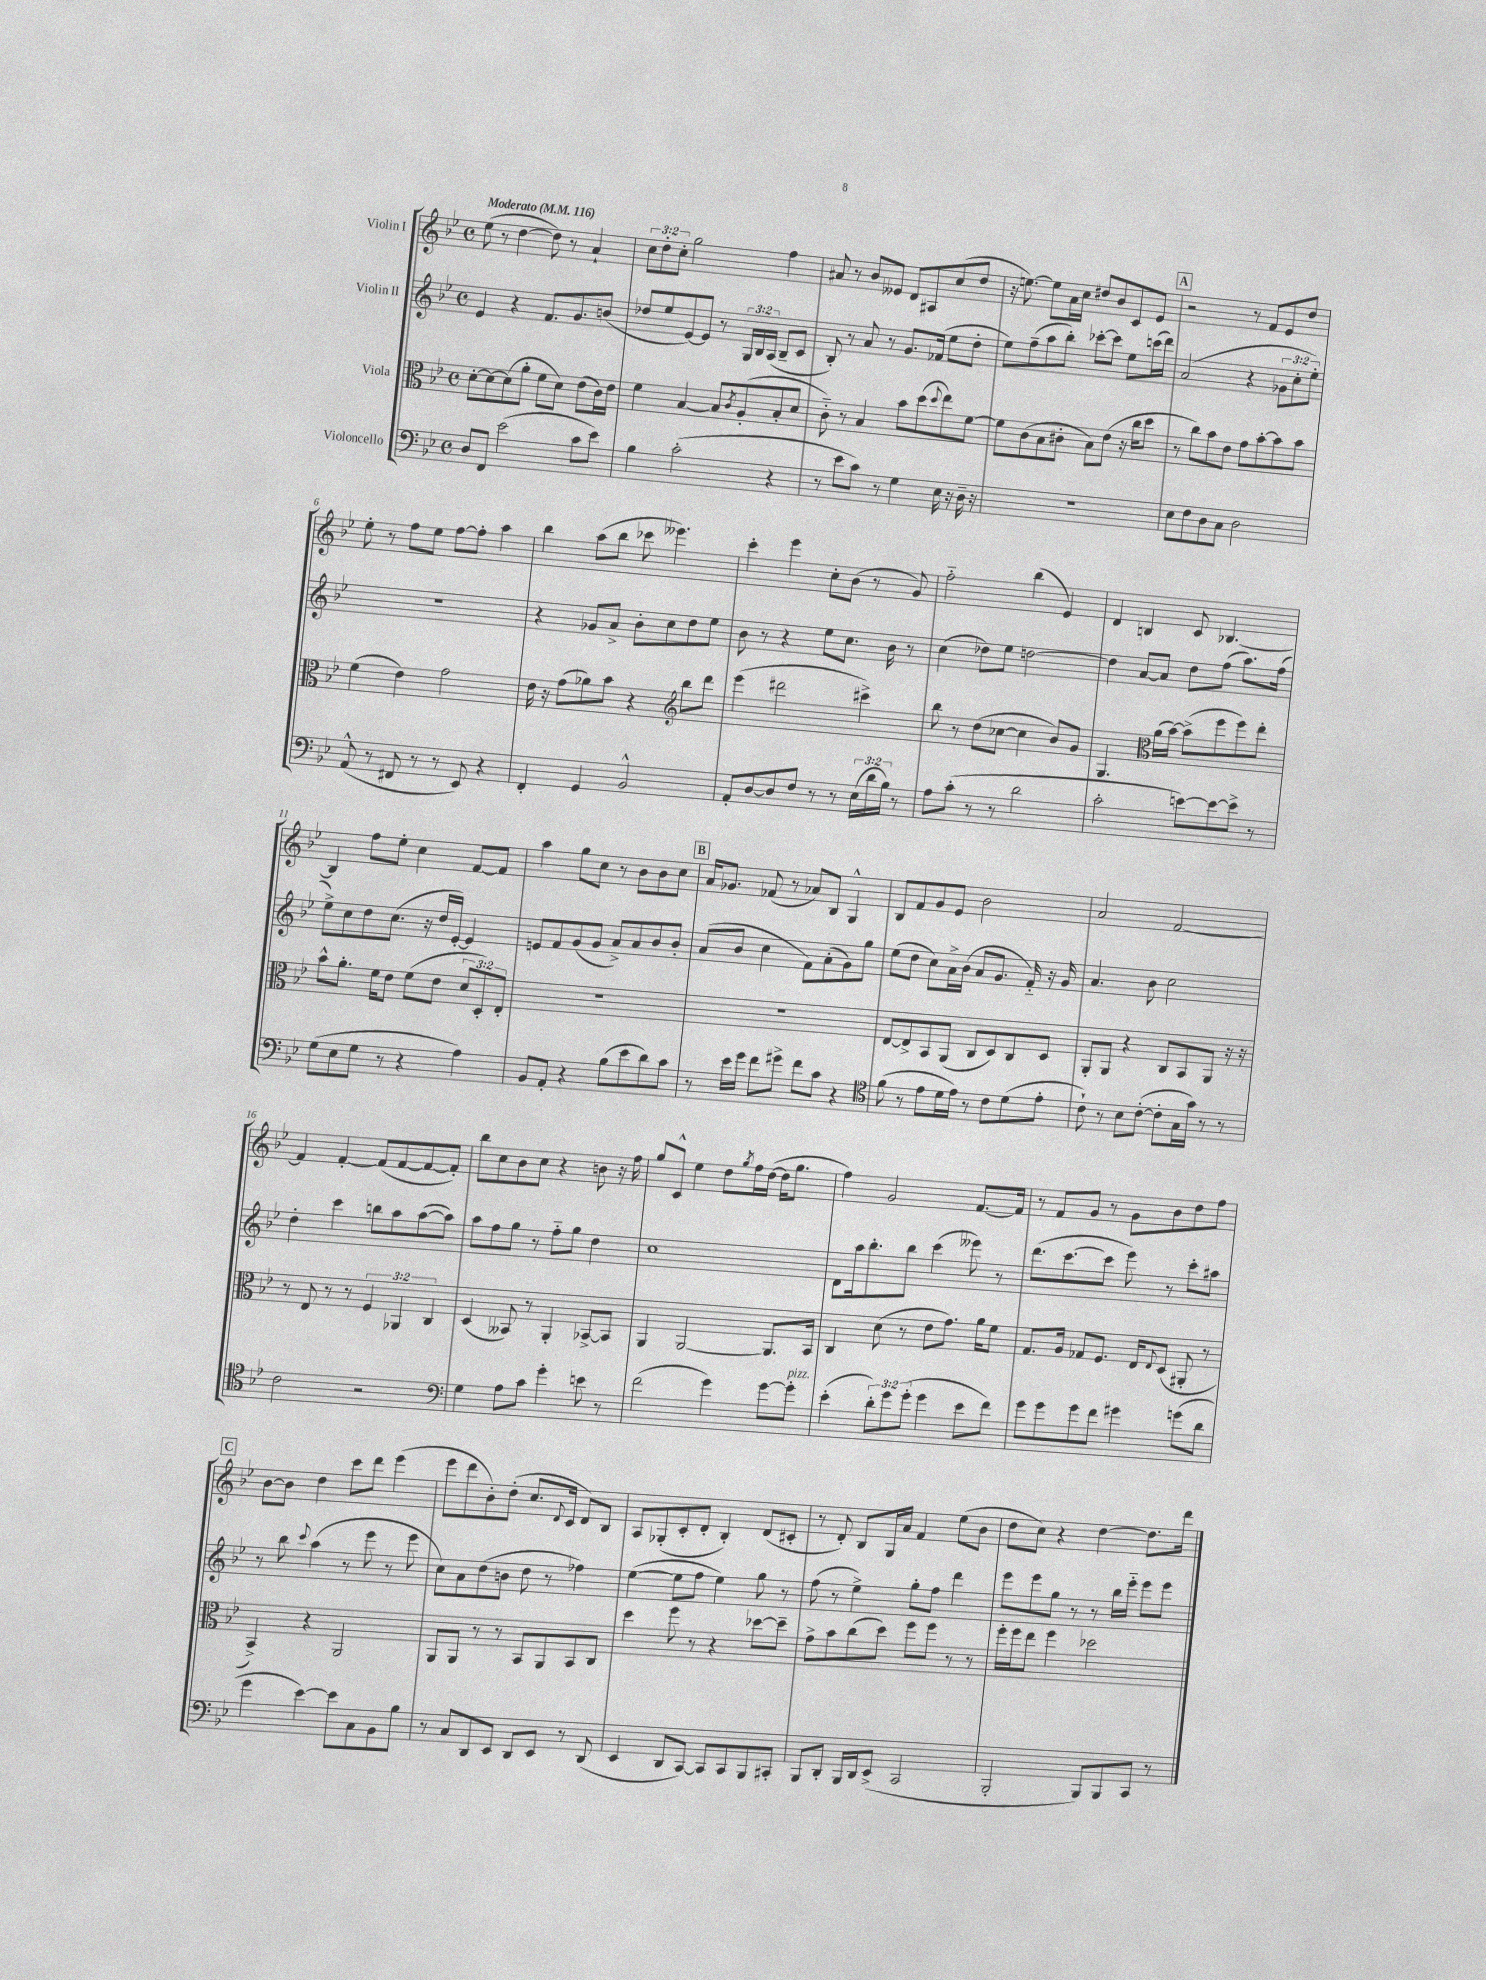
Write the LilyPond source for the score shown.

<<
\new StaffGroup <<
\new Staff = "s0" \with { instrumentName = "Violin I" } {
    \clef treble \key bes \major \defaultTimeSignature \time 4/4 \override Staff.TupletNumber.text = #tuplet-number::calc-fraction-text \tempo "Moderato" 4 = 116
    ees''8( r8 d''4~ d''8) r8 a'4-! |
    \tuplet 3/2 { c''8 d''8-. c''8-. } g''2 f''4 |
    ais'8 r8 bes'8 eeses'8 d'8 ais8 c''8( d''8 |
    r16 e''8.~) e''8 a'16 c''16 dis''8 bes'8 c'8 ees'8 |
    \mark \markup { \box "A" } r2 r8 f'8 ees'8 d''8 |
    ees''8-. r8 f''8 ees''8 f''8~ f''8-. a''4 |
    bes''4 a''8( bes''8 ces'''8 eeses'''4.) |
    c'''4-. ees'''4 c''8-. bes'8( r8 g'8) |
    f''2-_ bes''4( ees'4) |
    d'4 b4 c'8 bes4.~ |
    bes4 f''8 ees''8-. c''4 f'8~ f'8 |
    a''4 g''8 c''8 r8 bes'8 bes'8 c''8 |
    \mark \markup { \box "B" } a'16 ges'8. fes'8( r8 aes'8) bes8 g4-^ |
    bes8 f'8 g'8 ees'8 bes'2 |
    a'2 f'2~ |
    f'4 f'4~-. f'8( f'8~ f'8~ f'8-.) |
    bes''8 c''8 bes'8 c''8 r4 b'8 r16 f''16 |
    g''8 c'8-^ ees''4 d''8 \acciaccatura { g''8 } f''16 d''16~( d''16 g''8. |
    f''4) g'2 f'8.~ f'16 |
    r8 f'8 g'8 r8 g'8 bes'8 d''8 f''8 |
    \mark \markup { \box "C" } bes'8~ bes'8 d''4 c'''8 d'''8 ees'''4( |
    ees'''8 d'''8 bes'8-.) d''8-.( c''8. \appoggiatura { d'8 } c'16 d'8) bes8 |
    a8 ges8-.( c'8-. d'8-. bes4-.) d'8( cis'8-. |
    r8 d'8-.) bes8 g16 a'16 f'4 ees''8( bes'8 |
    d''8 c''8) r4 d''4~ d''8. d'''16 \bar "|." |
}
\new Staff = "s1" \with { instrumentName = "Violin II" } {
    \clef treble \key bes \major \defaultTimeSignature \time 4/4 \override Staff.TupletNumber.text = #tuplet-number::calc-fraction-text
    ees'4 r4 f'8. g'8. b'8( |
    des''8 ees''8 ees'8~) ees'8 r8 \tuplet 3/2 { g16 bes16 a16( } bes8-- c'8 |
    bes8-.) r8 a'8 r8 g'8. fes'16( ees''8 d''8-. |
    ees''8) f''8--( a''8 bes''8-.) ces'''8~-. ces'''8 ees''8 c'''16( d'''16) |
    \mark \markup { \box "A" } a'2( r4 \tuplet 3/2 { ges'8 c''8-. ees''8-.) } |
    R1 |
    r4 ges'8 a'8-> bes'8-. c''8 d''8 ees''8 |
    bes'8 r8 r4 ees''8 c''8. bes'16 r8 |
    c''4( des''8) ees''8 d''2~ |
    d''4 a'8~ a'8 d''8 f''8( a''8.) f''16( |
    ees''8->) c''8 d''8 c''8.( r16 d''16 ees'16~-.) ees'4 |
    e'8 f'8 g'8( g'8 a'8->) a'8 bes'8 bes'8-. |
    \mark \markup { \box "B" } a'8( bes'8 c''4 f'8) a'8-.( g'8) g''8 |
    ees''8( d''8 c''8) a'16-> bes'16( a'8 g'8. f'16-_) r16 g'16 |
    a'4. bes'8 c''2 |
    d''4-. c'''4 b''8 a''8 a''8~( a''8) |
    a''8 f''8 g''8 r8 f''8-_ g''8 d''4 |
    c''1 |
    d'8 a''16 bes''8.-. bes''8 c'''4( eeses'''8) r8 |
    d'''8.( c'''8.~ c'''8 ees'''8) r8 c'''8-. ais''8 |
    \mark \markup { \box "C" } r8 bes''8 \appoggiatura { c'''8 } a''4( r8 ees'''8 r8 ees'''8 |
    c''8) a'8 d''8( b'8 d''8 r8 fes''4) |
    ees''4~( ees''8 f''8 ees''4) g''8 r8 |
    f''8( r8 ees''4->) g''8-. f''8 d'''4 |
    ees'''8 ees'''8 g''8 r8 r8 bes''16 ees'''16-_ ees'''8 ees'''8 \bar "|." |
}
\new Staff = "s2" \with { instrumentName = "Viola" } {
    \clef alto \key bes \major \defaultTimeSignature \time 4/4 \override Staff.TupletNumber.text = #tuplet-number::calc-fraction-text
    d'8~-. d'8~ d'8( a'8-. f'8 d'8) ees'8( c'16) ees'16 |
    f'4 bes4~ bes8 \acciaccatura { c'8 } a8-.( bes8-. d'8 |
    c'8-_) r8 bes4 bes'8 d''8( \appoggiatura { d''8 } ees''8) f'8~ |
    f'8 c'8( bes8 cis'8-. bes8) ees'8( r16 c''16 d''8 |
    \mark \markup { \box "A" } r8 c''8) bes'8 ees'8 g'8 bes'8~-. bes'8 bes'8 |
    f'4( ees'4) g'2 |
    ees'16 r16 g'8( aes'8) bes'8 r4 \clef treble bes''8 d'''8 |
    ees'''4( dis'''2 cis'''4->) |
    bes''8 r8 d''8( ces''8~ ces''4 bes'8) g'8 |
    g4. \clef alto a'16( bes'16~) bes'8->( f''8 f''8) ees''8-. |
    bes'8-^ a'8.-. f'16 ees'8 f'8( ees'8 \tuplet 3/2 { d'8 d8-.) ees8-. } |
    R1 |
    \mark \markup { \box "B" } R1 |
    ees8~ ees8-> bes,8 a,8( c8 d8) c8 d8 |
    a,8-. a,8 r4 c8 bes,8 a,8 r16 r16 |
    r8 ees8 r8 r8 \tuplet 3/2 { f4 aes,4 c4 } |
    d4( beses,8) r8 a,4-. bes,8~-> bes,8 |
    a,4 a,2~ a,8. bes,16 |
    c4 d'8( r8 ees'8 g'8.) a'16 f'8 |
    g8. a16 ges8 f8. ees16 \appoggiatura { ees8 } d8( ais,8-. r8 |
    \mark \markup { \box "C" } bes,4->) r4 a,2 |
    a,8 a,8 r8 r8 bes,8 a,8 bes,8 c8 |
    d''4 f''8 r8 r4 des''8~ des''8-- |
    g'8-> bes'8 c''8( d''8) f''8 f''8 r8 r8 |
    f''16-. f''16 ees''8 f''4 des''2 \bar "|." |
}
\new Staff = "s3" \with { instrumentName = "Violoncello" } {
    \clef bass \key bes \major \defaultTimeSignature \time 4/4 \override Staff.TupletNumber.text = #tuplet-number::calc-fraction-text
    d8 f,8 ees'2( c'8 ees'8) |
    bes4 c'2-.( r4 |
    r8 ees'8 c'8) r8 g4 ees16 r16 d16-- r16 |
    R1 |
    \mark \markup { \box "A" } ees8 f8 d8 c8 d2 |
    a,8-^( r8 fis,8 r8 r8 ees,8) r4 |
    f,4-. g,4 bes,2-^ |
    a,8-. d8~ d8 f8 r8 r8 \tuplet 3/2 { ees16( d'16 bes16) } r8 |
    a8 c'8-.( r8 r8 d'2 |
    c'2-. e'8~) e'8~ e'8-> r8 |
    g8( ees8 g8 r8 r4 a4) |
    bes,8 a,8-. r4 bes8( ees'8 d'8) c'8 |
    \mark \markup { \box "B" } r8 ees'16 g'16 f'8 gis'8-> f'8 c'8 r4 |
    \clef tenor f'8( r8 ees'8 d'16 ees'16) r8 c'8 d'8( ees'8-. |
    c'8-!) r8 bes8 c'8~-.( c'8-. g16 g'16) r8 r8 |
    c'2 r2 |
    \clef bass g4 a8 c'8 g'4-. e'8 r8 |
    f'2( g'4) g'8~ g'8-.^\markup { \italic "pizz." } |
    ees'4-.( \tuplet 3/2 { d'8-.) g'8 g'8-.( } g'4 ees'8 f'8) |
    g'8 g'8 g'8 f'8 gis'4 g'8( d'8 |
    \mark \markup { \box "C" } g'4 ees'4~) ees'8 c8 bes,8 bes8 |
    r8 c8 d,8 ees,8 d,8 ees,8 r8 d,8( |
    ees,4 d,8 c,8~) c,8 c,8 bes,,8 cis,8-. |
    bes,,8 d,8-. bes,,16 d,16 ees,8->( c,2 |
    bes,,2-. bes,,8) bes,,8 c,8 r8 \bar "|." |
}
>>
>>
